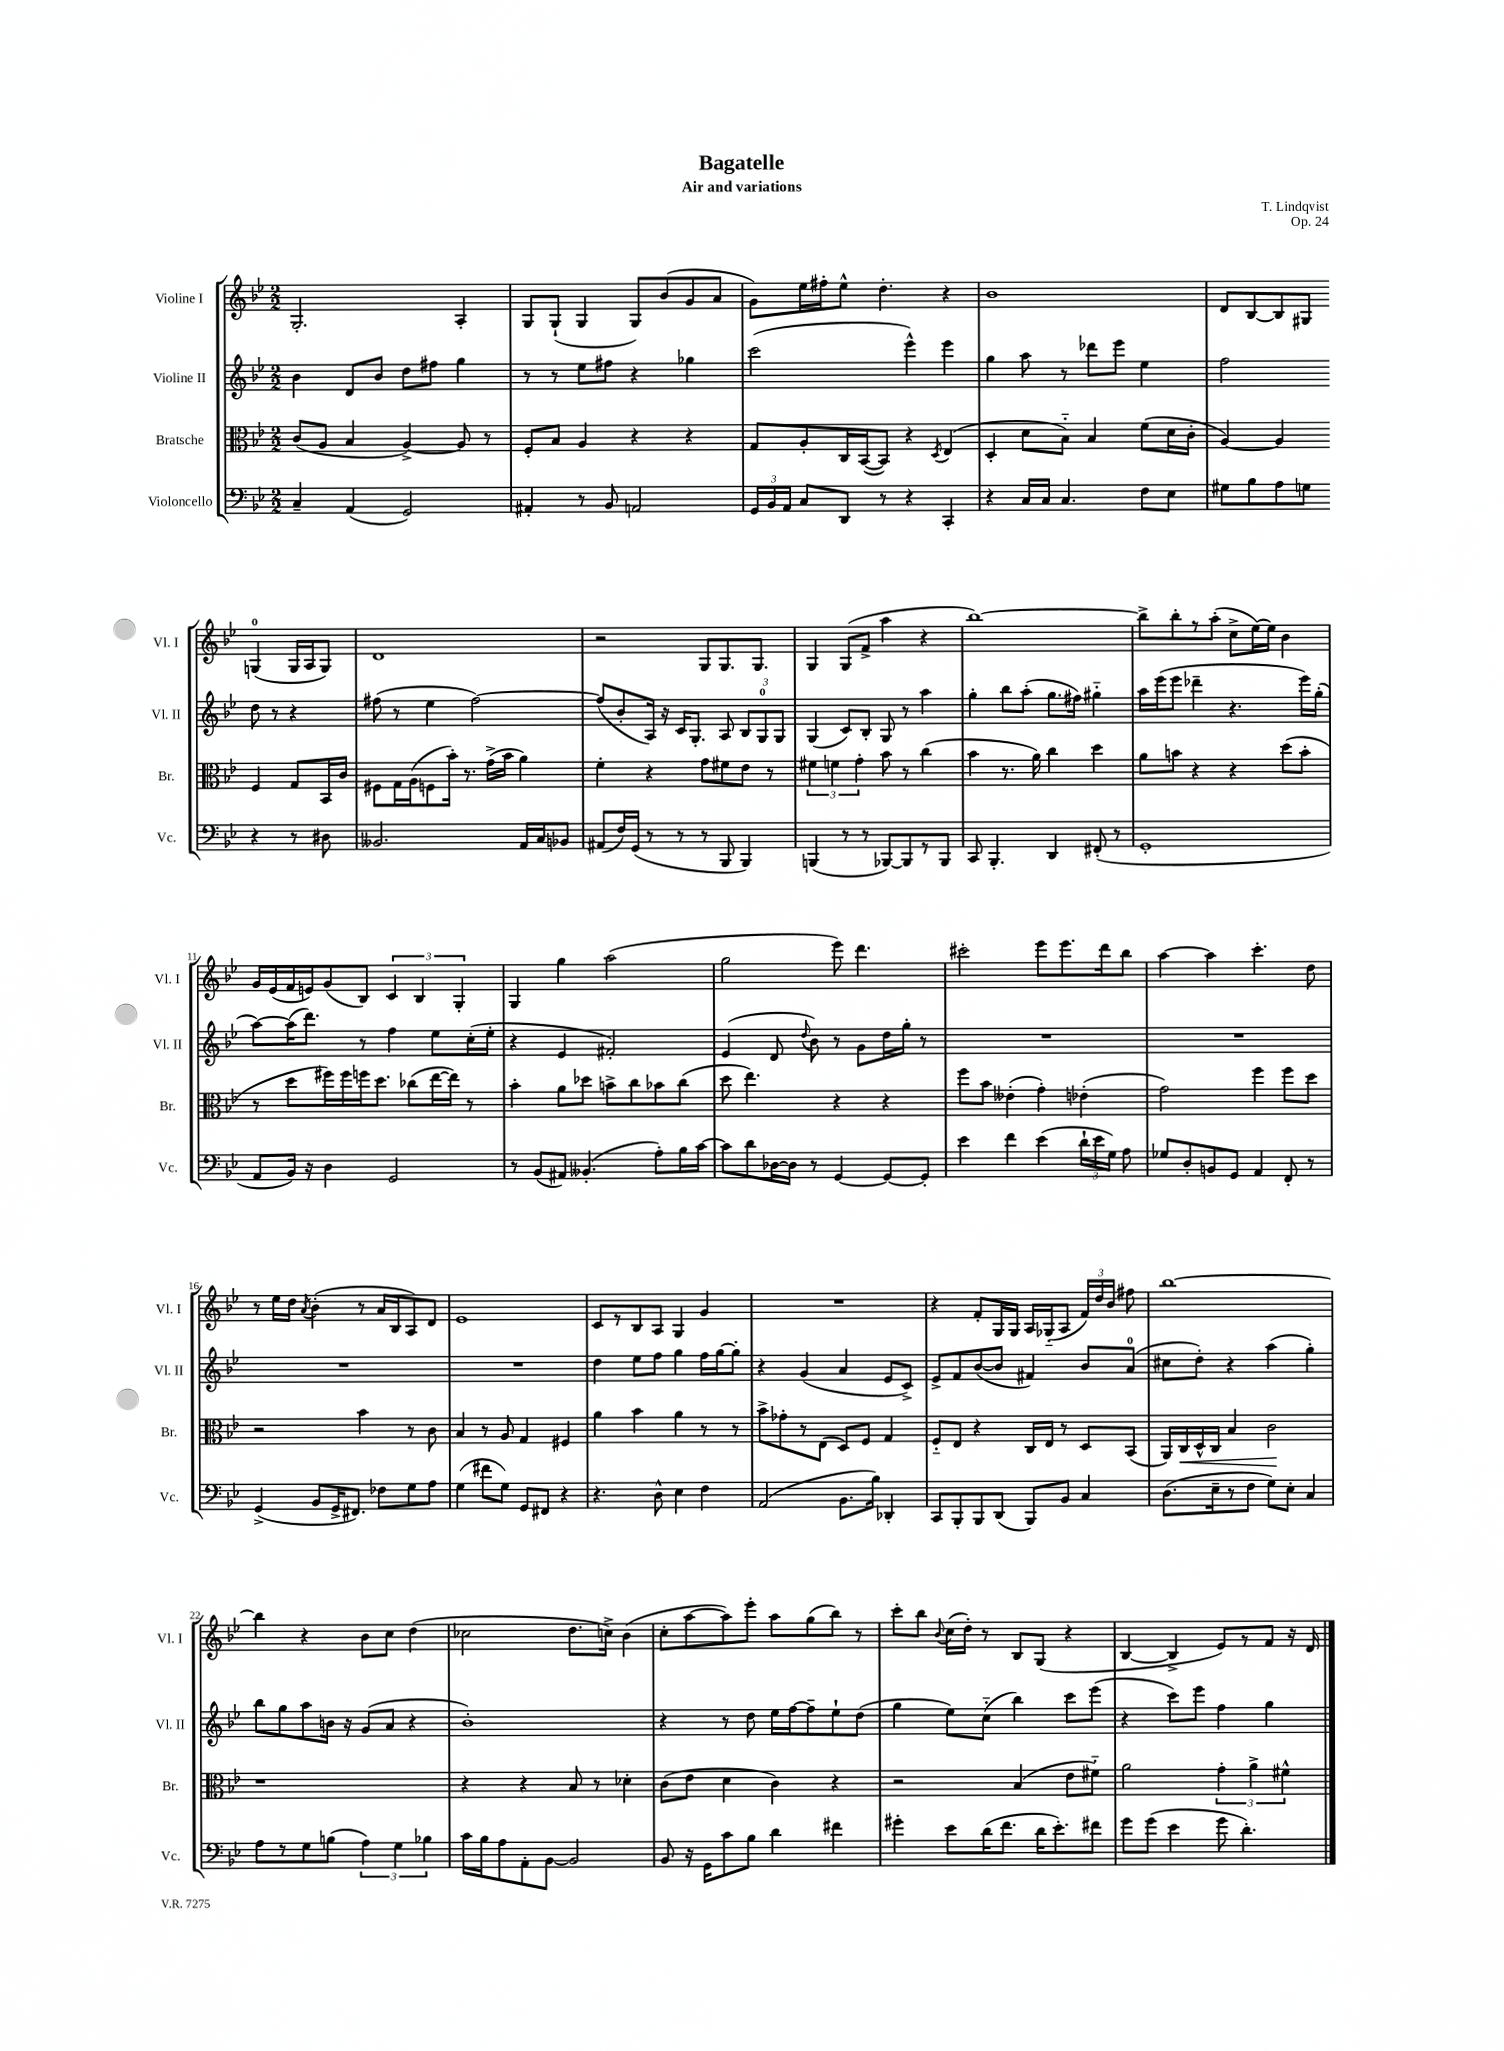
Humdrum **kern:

**kern	**kern	**kern	**kern
*staff4	*staff3	*staff2	*staff1
*clefF4	*clefC3	*clefG2	*clefG2
*k[b-e-]	*k[b-e-]	*k[b-e-]	*k[b-e-]
*M2/2	*M2/2	*M2/2	*M2/2
4C~	(8c	4b-	2.G'
.	8A	.	.
(4AA	4B-	8d	.
.	.	8b-	.
2GG)	[4A^)	8dd	.
.	.	8ff#	.
.	8A]	4gg	4A'
.	8r	.	.
=	=	=	=
4AA#'	8F'	8r	8G
.	8B-	8r	(8G`
8r	4A	8ee-	4G
8BB-	.	8ff#	.
2AA	4r	4r	8G)
.	.	.	(8b-
.	4r	4gg-	8g
.	.	.	8a
=	=	=	=
24GG	8G	(2ccc	8g)
24BB-	.	.	.
24AA	.	.	.
8C	8A'	.	16ee-
.	.	.	16ff#'
8DD	16C	.	8ee-^^
.	([16BB-	.	.
8r	8BB-])	.	4.dd'
4r	4r	4eee-^^)	.
.	8qD	.	.
4CC'	(4E-	4eee-	4r
=	=	=	=
4r	4D'	4gg	1b-
16C	8d	8aa	.
16C	.	.	.
4.C	8B-'~)	8r	.
.	4B-	8ddd-	.
.	.	8eee-	.
8F	(8f	4ee-	.
8E-	16d	.	.
.	16c'	.	.
=	=	=	=
8G#	[4A)	2ff	8d
8B-	.	.	[8B-
8A	4A]	.	8B-]
8G	.	.	8G#
4r	4F	8dd	(4G
.	.	8r	.
8r	8G	4r	16G
.	.	.	16A
8D#	16BB-	.	8G)
.	16c	.	.
=	=	=	=
2.BB--	8F#	(8ff#	1d
.	16G	8r	.
.	(16A	.	.
.	8F	4ee-	.
.	16b-')	.	.
.	8.r	.	.
.	.	[2ff#)	.
.	(16g^	.	.
.	16b-	.	.
16AA	4a)	.	.
16C	.	.	.
8BB-	.	.	.
=	=	=	=
(8AA#	4f'	(8ff#]	2r
16F)	.	8b-'	.
(16GG	.	.	.
8r	4r	16A)	.
.	.	16r	.
8r	.	16c	.
.	.	8.G'	.
8r	8g	.	8G
8BBB-	8f#	8A	8.G
4BBB-)	8e-	12B-	.
.	.	.	8.G
.	.	12G	.
.	8r	.	.
.	.	12G	.
=	=	=	=
(4BBB	6f#	(4G	4G
.	6f	.	.
8r	.	8c)	(8G
.	6g'	.	.
8r	.	8B-'	8f^
[8BBB-)	8b-	8G	4aa
8BBB-]	8r	8r	.
8r	(4cc	4aa	4r
8BBB-	.	.	.
=	=	=	=
8CC	4b-	4gg'	[1bb-)
4.BBB-'	.	.	.
.	8.r	8bb-	.
.	.	(8aa'	.
.	16a)	.	.
4DD	4cc	8.gg	.
.	.	16ff#)	.
(8FF#'	4dd	4gg#'~	.
8r	.	.	.
=	=	=	=
1GG'	8a	16aa	8bb-^]
.	.	(16eee-	.
.	8b	8eee-	8bb-'
.	4r	4ddd-~	8r
.	.	.	(8aa'
.	4r	4.r	8cc^
.	.	.	[16ee-)
.	.	.	16ee-]
.	(8dd	.	4b-
.	8b'	16eee-)	.
.	.	(16gg'	.
=	=	=	=
8AA	8r	[8aa)	16g
.	.	.	(16e-
16BB-)	8dd	(16aa]	16f
16r	.	8.ddd)	16e)
4D	16ff#)	.	(8g
.	16ff#	.	.
.	16ff	8r	8B-)
.	8.dd	.	.
2GG	.	4ff	6c
.	(8cc-	.	.
.	.	.	6B-
.	[16ee-	8ee-	.
.	16ee-])	.	.
.	.	.	6G'
.	8r	(16cc'	.
.	.	16ee-'	.
=	=	=	=
8r	4b-'	4r	4G
(8BB-	.	.	.
8AA#)	8a	4e-	4gg
(4.BB--'	8dd-	.	.
.	8b^	2f#')	(2aa
.	8cc	.	.
8A')	8b-	.	.
16B-	(8cc	.	.
[16c	.	.	.
=	=	=	=
8c]	8dd	(4e-	2gg
8d	4.ee-)	.	.
[16D-	.	8d	.
16D-]	.	.	.
.	.	8qqdd	.
8r	.	8b-)	.
[4GG	4r	8r	8eee-)
.	.	8g	4.ddd
8GG_	4r	16dd	.
.	.	16gg'	.
8GG']	.	8r	.
=	=	=	=
4e-	8ff	1r	2ccc#'
.	8b-	.	.
4f	(4e--'	.	.
(4e-	4g')	.	8eee-
.	.	.	8.eee-
24d`	(4e-'	.	.
24e-	.	.	.
.	.	.	16ddd
24G)	.	.	.
8A	.	.	8bb-
=	=	=	=
8G-	2g)	1r	[4aa
8D'	.	.	.
8BB	.	.	4aa]
8GG	.	.	.
4AA	4ff	.	4.ccc'
8FF'	8ff	.	.
8r	8dd	.	8dd
=	=	=	=
(4GG^	2r	1r	8r
.	.	.	16ee-
.	.	.	16dd
.	.	.	8qa
8BB-	.	.	(4b-'
16GG^	.	.	.
8.FF#)	.	.	.
.	4b-	.	8r
8F-	.	.	16a
.	.	.	16B-
8G	8r	.	8A)
8A	8c	.	8d
=	=	=	=
(4G	4B-	1r	1e-
8f#	8r	.	.
8G)	8A	.	.
8GG	4G	.	.
8FF#	.	.	.
4r	4F#	.	.
=	=	=	=
4.r	4a	4dd	8c
.	.	.	8r
.	4b-	8ee-	8B-
8D^^	.	8ff	8A
4E-	4a	4gg	4G
4F	8r	16ff	4g
.	.	[16gg	.
.	8r	8gg']	.
=	=	=	=
(2AA	8b-^	4r	1r
.	8g-'	.	.
.	8r	(4g	.
.	(8E-	.	.
8.BB-	8D)	4a	.
.	8F	.	.
16B-)	.	.	.
4DD-'	4G	8e-	.
.	.	8c^)	.
=	=	=	=
8CC	8F'~	8e-^	4r
8BBB-'	8E-	8f	.
8BBB-	4r	([8b-	8f'
(8DD	.	8b-]	16G
.	.	.	16G
8BBB-)	16C	4f#)	16A
.	16E-	.	(16G-'~
8BB-	8r	.	8A
4C	8D	8b-	24f)
.	.	.	24dd
.	.	.	24b-
.	(8BB-	(8a	8ff#
=	=	=	=
(8.D	16AA)	8cc#	[1bb-
.	16C	.	.
.	16D^^	8dd')	.
16E-~	16C	.	.
8r	4B-	4r	.
8F	.	.	.
8G)	2c	(4aa	.
8E-'	.	.	.
4C	.	4gg')	.
=	=	=	=
8A	1r	8bb-	4bb-]
8r	.	8gg	.
8G	.	8aa	4r
(8B	.	16b	.
.	.	16r	.
6A)	.	(8g	8b-
.	.	8a	8cc
6G	.	.	.
.	.	4r	(4dd
6B-	.	.	.
=	=	=	=
16c	4r	1b-')	2cc-
16B-	.	.	.
8A	.	.	.
8AA'	4r	.	.
[8BB-	.	.	.
2BB-]	8B-	.	8.dd
.	8r	.	.
.	.	.	16cc^)
.	4d-'	.	(4b-
=	=	=	=
8BB-	(8c	4r	8cc'
16r	8e-	.	[8aa
16GG	.	.	.
8c	4d	8r	8aa])
8B-	.	8dd	8eee-'
4d	4c)	16ee-	8aa
.	.	[16ff	.
.	.	8ff~]	(8gg
4f#	4r	8ee-`	8bb-)
.	.	(8dd	8r
=	=	=	=
4g#'	2r	4gg	8ccc'
.	.	.	8bb-
.	.	.	8qqb-
8e-	.	8ee-)	(16cc
.	.	.	16dd')
(16d	.	(8cc'~	8r
8.f	.	.	.
.	(4B-	4bb-)	8B-
16d	.	.	(8G
8.e-')	.	.	.
.	8e-	8ccc	4r
8f#	8f#'~)	(8eee-	.
=	=	=	=
8g	2a	4r	[4B-
(8g	.	.	.
4e-	.	8ccc)	4B-^]
.	.	8eee-	.
8g	6g'	4ff	8e-)
4.d')	.	.	8r
.	6a^	.	.
.	.	4gg	8f
.	6f#^^	.	.
.	.	.	16r
.	.	.	16d
==	==	==	==
*-	*-	*-	*-
